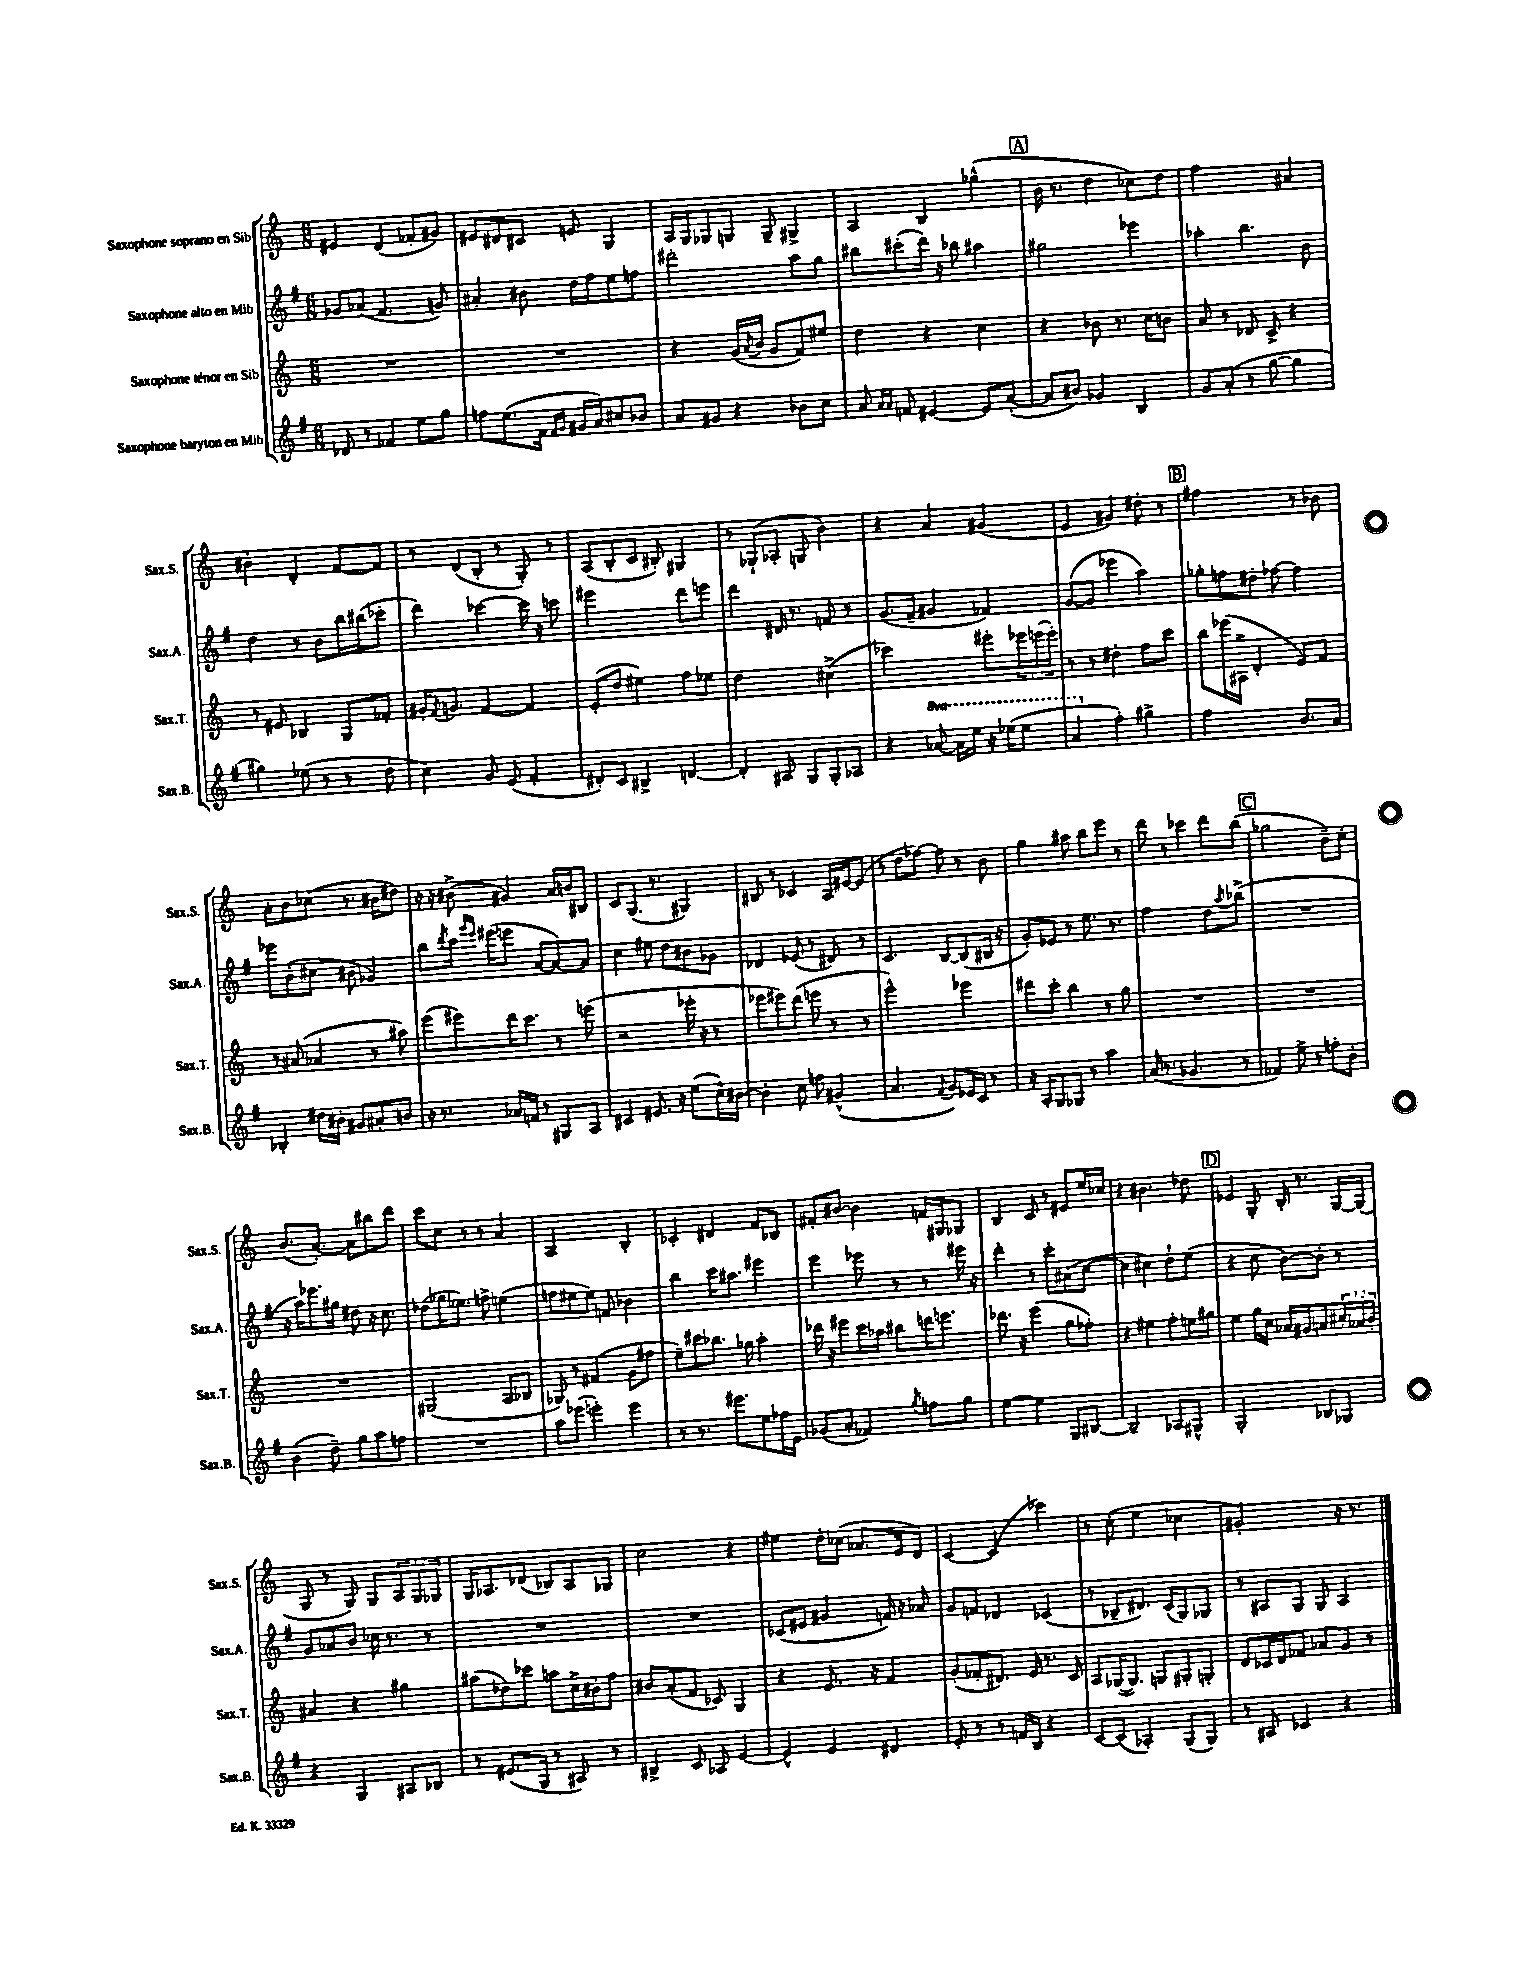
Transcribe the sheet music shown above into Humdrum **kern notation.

**kern	**kern	**kern	**kern
*part4	*part3	*part2	*part1
*staff4	*staff3	*staff2	*staff1
*I"Saxophone baryton en Mib	*I"Saxophone ténor en Sib	*I"Saxophone alto en Mib	*I"Saxophone soprano en Sib
*I'Sax.B.	*I'Sax.T.	*I'Sax.A.	*I'Sax.S.
*clefG2	*clefG2	*clefG2	*clefG2
*k[f#]	*k[]	*k[f#]	*k[]
*M6/8	*M6/8	*M6/8	*M6/8
=1	=1	=1	=1
8d-X/	2.r	8g-X/L	4e#X/
8r	.	(8a-X/J	.
4f-X/	.	4.f#/	(4d/
8ee\L	.	.	8f-X'/L
8gg\J	.	8gn/)	8g#X/J)
=2	=2	=2	=2
8ffn\L	2.r	4a#X'/	8e#X/L
(8.ee\	.	.	8d#X/
.	.	8b#X\	8c#X/J
16f#\Jk	.	.	.
16qqf#/LL	.	.	.
16qqg/JJ	.	.	.
16g#X/LL	.	16dd\LL	8en/
16a/J)	.	16ff#\J	.
8cc#X/	.	8ee\	4G/
8b-X/J	.	8ffn\J	.
=3	=3	=3	=3
8a/L	4r	2ddd#X'\	16A/LL
.	.	.	16G/J
8g#X/J	.	.	8G-X/
4r	(16g/LL	.	8Gn/J
.	8qa/	.	.
.	16b/JJ	.	.
.	8g/L	.	8G~/
8b-X\L	8f/)	8aa\L	4G#X^/
8cc\J	8ee#X/J	8gg\J	.
=4	=4	=4	=4
8a/	4dd\	8bb#X\L	4A/
16qqa/LL	.	.	.
16qqa/JJ	.	.	.
8fn/	.	(8ccc#X'\	.
[4e#X/	4r	16ddd\Jk)	4B/
.	.	16r	.
.	.	8bb-X\	.
8e#/L]	4cc\	4aa#X\	(4gg-X^^\
([8a'/J	.	.	.
!!LO:REH:place=s1:t=A
=5	=5	=5	=5
8a/L]	4r	2gg#X\	16b\
.	.	.	8.r
8b#X/J)	.	.	.
4g-X/	8b-X\	.	4dd\
.	8.r	.	.
4B/	.	4eee-X\	8cc-X\L)
.	16cc\KL	.	.
.	8bn\J	.	8dd\J
=6	=6	=6	=6
8g/L	8a/	4aa-X'\	2ff\
(8a'/J	8r	.	.
8r	8d-X/	4.bb\	.
[8gg\	8c^/	.	.
4gg\]	4r	.	4a#X/
.	.	8b\	.
!!LO:LB:g=z
=7	=7	=7	=7
4gg#X\)	8r	4dd\	4b#X'\
.	8e#X/	.	.
(8ee-X\	4B-X/	8r	4d'/
8r	.	8b\L	.
8r	8G/L	16bb\L	[8f/L
.	.	(16bb#X\J	.
8dd'\	8f-X'/J	8ccc-X'\J	8f/J]
=8	=8	=8	=8
4cc\)	16g#X'/KL	4ddd\)	8r
.	8qf/	.	.
.	8.gn/J	.	.
.	.	.	(8d/L
8g/	[4f/	[4ccc-X\	8B'/J
(8e/	.	.	8r
4f#'/	4f/]	16ccc-\]	8G'/)
.	.	16r	.
.	.	8cccn\	8r
=9	=9	=9	=9
8d#X'/L)	(8e'/L	2eee#X\	(8A/L
8c/J	8dd/J	.	8B'/
4B#X^/	4ee#X\)	.	8c/J
.	.	.	8B#X'/)
[4dn/	8ff\L	8ddd\L	4G#X/
.	8ee-X\J	8eeen\J	.
=10	=10	=10	=10
4d'/]	2dd\	4ddd\	8r
.	.	.	(8G-X`/L
8A#X/	.	16d#X/	8A-X'/J
.	.	8.r	.
8G/L	.	.	8Gn/
8G'/	(4cc#X^\	8fn/	4b\)
8A-X/J	.	8r	.
=11	=11	=11	=11
4r	2ccc-X\)	(8.g/L	4r
.	.	16f#~/Jk	.
*8va	*	*	*
[8aa-X/	.	4g#X/	4a/
16aa-\LL]	.	.	.
16eee\JJ	.	.	.
16r	8eee#X'\L	4f-X/)	(4g#X/
(16eee-X\KL	.	.	.
8eee-\J	24eee-X\L	.	.
.	(24eeen\	.	.
.	24eee'\JJ)	.	.
=12	=12	=12	=12
4aa/	8r	([8g/L	4e/
.	8r	8g/J]	.
*X8va	*	*	*
4ff#'\)	4dd#X'\	4eee-X\	4g#X/)
4gg#X^\	8ff\L	4aa\)	8dd#X'\
.	8ccc\J	.	8r
!!LO:REH:place=s1:t=B
=13	=13	=13	=13
2ff#\	8bb\L	8gg-X'\L	2ff#X\
.	(16eee-X\L	8ffn\	.
.	16A#X^\JJ	.	.
.	4d'/	8dd#X'\J	.
.	.	[8ff-X\	.
8.b/L	8e/L)	4ff-\]	8r
.	8f/J	.	8b-X\
16a/Jk	.	.	.
!!LO:LB:g=z
=14	=14	=14	=14
4B-X'/	8r	8eee-X\L	8a'\L
.	(8a#X/	(8b'\	8b\
16dd#X\LL	4a-X/	8cc#X\J	(8cc-X\J
16b#X'\JJ	.	.	.
8g#X/L	.	8b#X\	8.r
8a#X'/	8r	4g-X/)	.
.	.	.	16b#X\KL
8bn/J	8aa#X\)	.	8dd#X\J)
=15	=15	=15	=15
16r	(8eee\L	8bb\L	16r
8.r	.	.	16r
.	.	8qddd/	.
.	8eee#X\)	16ccc\Jk	(8b#X^\
.	.	16qqggg/LL	.
.	.	16qqeee/JJ	.
.	.	(16eee#X\KL	.
16a-X/LL	16ddd\K	8eeen\J	4g#X/)
16fn/JJ	8.ccc\J	.	.
8r	.	[8a/L	.
8G#X/L	8r	8a/_)	16a/LL
.	.	.	16bn/J
8A/J	(8eeen\	8a/J]	8B#X/J
=16	=16	=16	=16
4c#X/	2r	4cc\	8c/L
.	.	.	(8.G/J
8.e#X/	.	8ee#X\	.
.	.	.	8.r
.	.	8dd\L	.
16r	.	.	.
(8ee\L	16eee-X'\	8b#X\	4G#X/)
.	16r	.	.
16cc^^\L)	8r	8g-X\J	.
[16b#X\JJ	.	.	.
=17	=17	=17	=17
4b#'\]	8eee-X\L	4d-X/	8B#X/
.	8eee#X\)	.	8r
8cc\	(8ddd\J	(8e-X/	4c-X/
8ffn\	8eeen\	8r	.
(4g#X^^/	8r	8d#X/)	16A/LL
.	.	.	[16e#X/J
.	8r	8r	(8e#/J]
=18	=18	=18	=18
4.a/	2eee^^\)	4.c/	8r
.	.	.	8dd\L
.	.	.	[8ff-X\J)
8qqf#/	.	.	.
8g/L)	.	[8B/L	8ff-\]
16e-X/L	4eee-X\	(8B/]	8r
16c/JJ	.	.	.
8r	.	16B#X/Jk	8b\
.	.	16r	.
=19	=19	=19	=19
16r	8ddd#X\L	8g'/L)	4gg\
16A'/KL	.	.	.
8G/	8ccc'\J	8e-X/J	.
8G-X/J	4bb\	8r	8aa#X\
8r	.	8.ee\	8bb\L
4aa\	8r	.	8eee\J
.	.	8.r	.
.	8gg\	.	8r
=20	=20	=20	=20
(16a/	2.r	2ff#\	8ddd\
8.r	.	.	.
.	.	.	8r
4.g-X/	.	.	4ccc-X\
.	.	8dd\L	8ddd\L
.	.	8qaa/	.
8r	.	(8bb-X^\J	(8bb\J
!!LO:REH:place=s1:t=C
=21	=21	=21	=21
4f-X/)	2.r	2.r	2gg-X\
8ee^\	.	.	.
8r	.	.	.
8ffn'\L	.	.	8b~\L)
8b'\J	.	.	8cc'\J
!!LO:LB:g=z
=22	=22	=22	=22
(4b\	2.r	16r	(8.b/L
.	.	16aa\KL)	.
.	.	8.eee-X\	.
.	.	.	[8.a'/J)
8dd~\)	.	.	.
.	.	16gg#X\Jk	.
8gg\L	.	8dd#X\	8a\L]
8aa\	.	16r	8bb#X\
.	.	8.cc\	.
8ffn\J	.	.	8ddd\J
=23	=23	=23	=23
2.r	(2G#X/	(8dd-X\L	8ccc\L
.	.	16gg-X\K	8cc\J
.	.	8.ee-X\J)	.
.	.	.	8r
.	.	8ffn^\	8r
.	8A/L	(4een\	4a/
.	8B-X/J	.	.
=24	=24	=24	=24
8aa\L	8G-X/)	8ffn\L	2A/
(8eee-X\J	8r	8ee#X\	.
4eeen'\)	(4f#X/	8ee#\J)	.
.	.	8fn/	.
4eee\	8g\L	4b-X\	4B'/
.	8ff#X\J	.	.
=25	=25	=25	=25
8r	8ee~\L)	4bb\	4c-X'/
8.r	8ccc#X\	.	.
.	8.bb-X\J	16ccc\KL	4d#X/
8.eee#X\L	.	8.aa#X\J	.
.	16gg-X\	.	.
8ee\	4aa'\	4eee#X\	8f/L
16ff-X\L	.	.	8B-X/J
16e\JJ	.	.	.
=26	=26	=26	=26
(8g-X/L	16ddd-X\	4eee\	8f#X'/L
.	16r	.	.
8a'/J	8eee#X\L	.	[8b#X/J
4f-X/)	16ccc\L	8eee-X\	4b#\]
.	16aa-X\JJ	.	.
.	8bb#X\L	8r	.
8qgg/	.	.	.
8ffn\L	16dddn\K	8r	16fn/LL
.	8.eeen\J	.	16G#X/J
8gg\J	.	16eee#X\	8G-X/J
.	.	16r	.
=27	=27	=27	=27
[4ee\	8.ddd-X\	4ddd'\	4B/
.	16r	.	.
4ee\]	(4eee\	8r	8c/
.	.	8ccc'\L	8r
8G/L	8gg\L	(8a#X\	8e#X/L
[8B#X/J	8ff-X'\J)	[8cc\J	16ee/L
.	.	.	16cc-X/JJ
=28	=28	=28	=28
2B#~/]	4r	4cc\]	4r
.	4ee#X\	4cc#X\)	4.b#X\
8A-X/L	8ff'\L	8dd`\L	.
8G#X^^/J	16een\L	(8ee\J	8dd-X\
.	16gg#X\JJ	.	.
!!LO:REH:place=s1:t=D
=29	=29	=29	=29
2G'/	4ee\	4r	4e-X/
.	16gg\LL	8cc\	8G'/
.	16cc\JJ	.	.
.	16a-X/LL	[8b\L)	16B'/
.	16g#X/J	.	8.r
8B-X/L	8an/	8b'\J]	.
8G-X/J	24cc#X'/L	8r	[16G/LL
.	24a-X/	.	.
.	.	.	(16G/JJ]
.	24b'/JJ	.	.
!!LO:LB:g=z
=30	=30	=30	=30
4r	4a#X/	8g/L	8G/
.	.	8a-X/	8r
4G/	4r	8b/J	8G/)
.	.	16cc-X\	8G/L
.	.	8.r	.
8A#X/L	4gg#X\	.	12A/
.	.	.	12G/
8B-X/J	.	8r	.
.	.	.	12G-X/J
=31	=31	=31	=31
8r	(8aa#X\L	2.r	16G/KL
.	.	.	8.A-X/
(8.e#X/L	8dd-X\)	.	.
.	8ccc-X\J	.	(8d-X/J
16G/Jk	.	.	.
8r	8aan\L	.	8B-X/L)
8A#X/)	16cc^\L	.	8A-/
.	16b#X'\J	.	.
8r	8ff\J	.	8G-X/J
=32	=32	=32	=32
4B#X^/	8b#X/L	2.r	2cc\
.	(8a'/	.	.
8c/	8f/J	.	.
8A-X/	8c-X/)	.	.
[4e/	4G/	.	4r
=33	=33	=33	=33
4e^^/]	4r	(8c-X/L	4ee#X\
.	.	8e#X/J	.
4e/	8.e/	4g#X/	16dd'\LL
.	.	.	(16cc-X\JJ
.	.	.	8.a-X/L
.	16r	.	.
4d#X/	4f/	16fn/)	.
.	.	16r	16e/k
.	.	8a-X/	8d/J)
=34	=34	=34	=34
8e'/	(8g'/L	8g/L	[4c/
8r	8f-X'/	8fn/J	.
8r	8.d#X/J)	4d-X/	(4c/]
16fn/LL	.	.	.
16B/JJ	16e/	.	.
4r	8.r	(4c-X/	4ccc-X\)
.	16c/	.	.
=35	=35	=35	=35
[8c/L	8A/L	8r	8r
(8c/J]	([16G-X/K	8B-X~/L	(8cc'\
.	8.G-/J])	.	.
4A-X'/)	.	8.d#X/J)	4ee\
.	8Gn/L	.	.
.	.	(16c/KL	.
(8G/L	8G#X'/	8G/)	4cc-X\
8G/J)	8Gn'/J	8G-X/J	.
=36	=36	=36	=36
8r	8d/L	8r	2g#X'/)
8A#X/	16c-X/L	8A#X/L	.
.	16d/J	.	.
4c-X/	8f-X/J	8G/J	.
.	8a-X/L	8G/	.
4r	8g/J	4A#/	16r
.	.	.	8.r
.	8r	.	.
==	==	==	==
*-	*-	*-	*-
